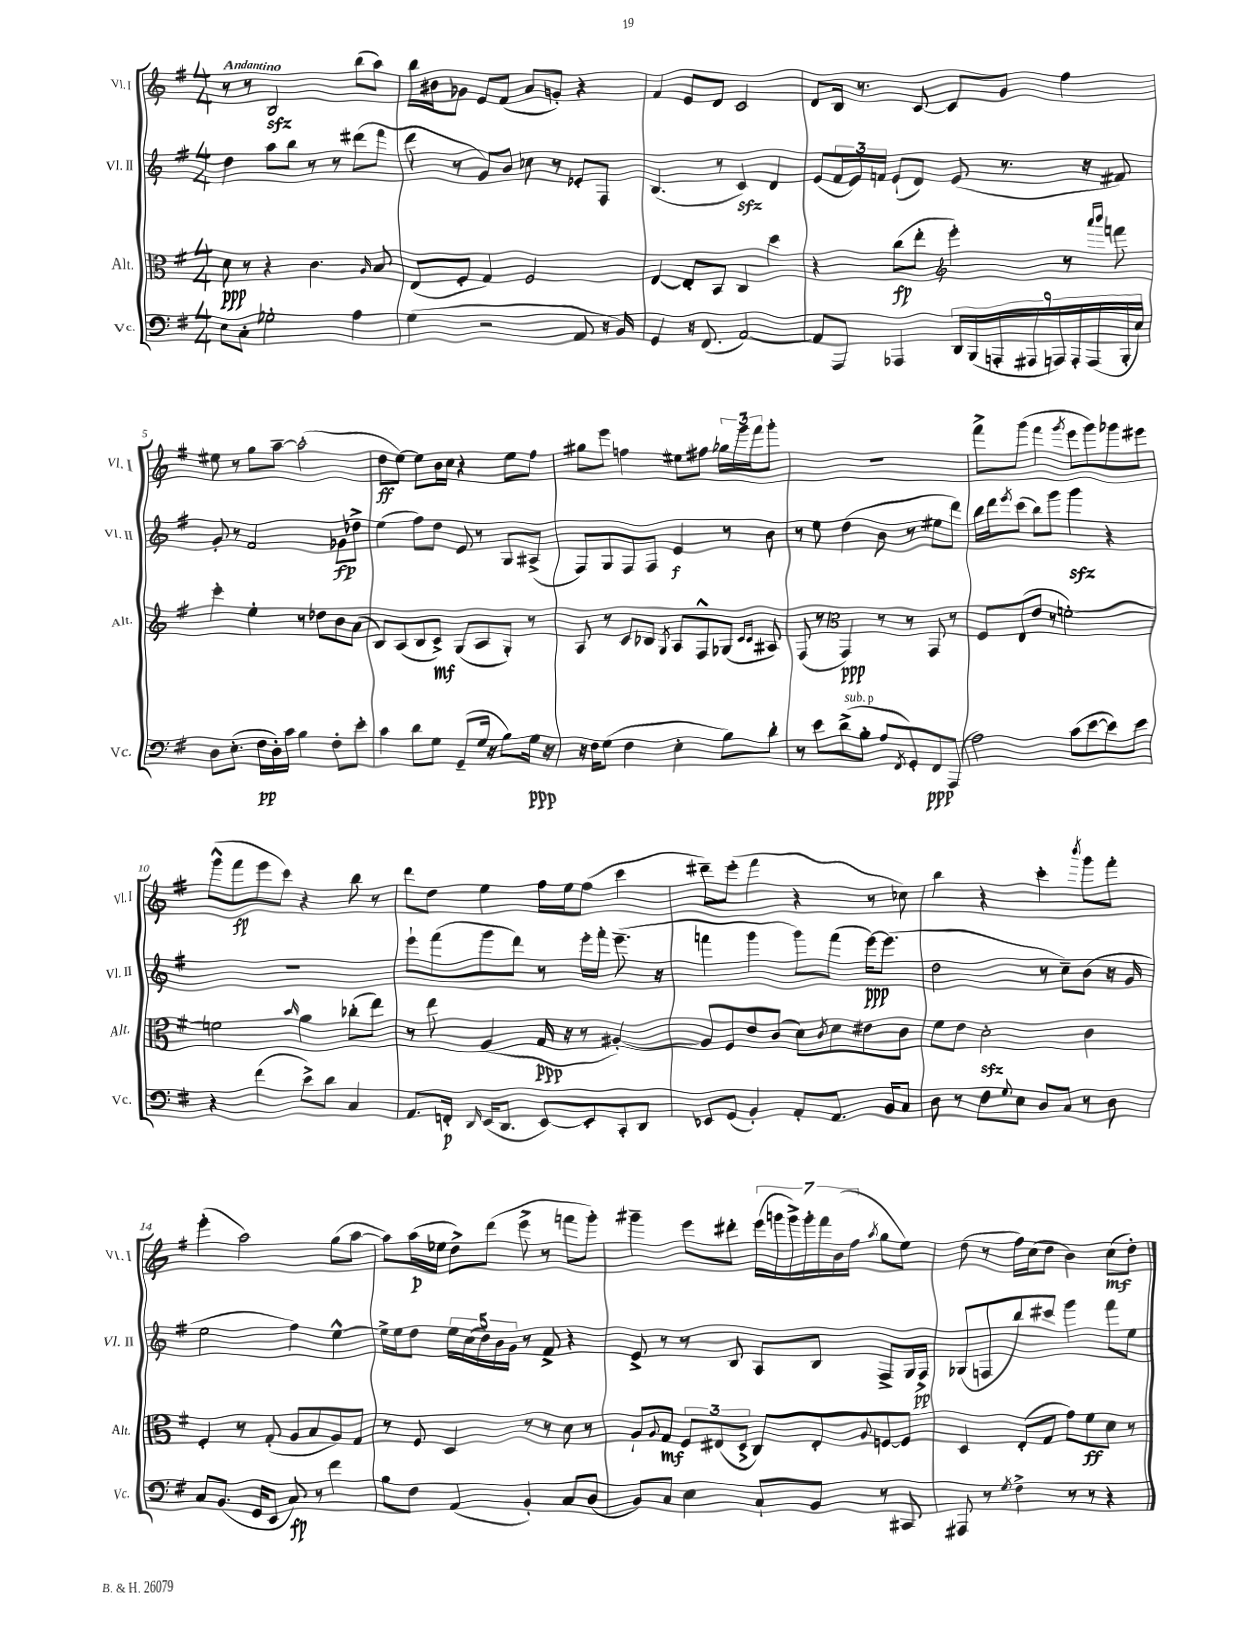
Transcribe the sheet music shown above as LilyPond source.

<<
\new StaffGroup <<
\new Staff = "s0" \with { instrumentName = "Vl. I" shortInstrumentName = "Vl. I" } {
    \clef treble \key g \major \numericTimeSignature \time 4/4 \tempo "Andantino"
    r8 r8 b2\sfz b''8( a''8) |
    b''16 bis'16 ges'8 e'8 fis'8( a'8 g'8-.) r4 |
    fis'4 e'8 d'8 c'2 |
    d'8 b16 r8. c'8~ c'8 g'8 fis''4 |
    eis''8 r8 g''8 a''8~-- a''2-.( |
    d''8\ff e''8~) e''8 b'16 c''16 r4 e''8 fis''8 |
    gis''8 e'''8 f''4 eis''8 fis''8 \tuplet 3/2 { ges''16 g'''16 fis'''16 } g'''8-. |
    R1 |
    fis'''8-> g'''8( fis'''4 \acciaccatura { g'''8 } e'''8 g'''8) ges'''8 eis'''8 |
    g'''8-^( fis'''8\fp e'''8 c'''8) r4 b''8 r8 |
    d'''8 d''8 e''4 fis''16 e''16 fis''8( c'''4 |
    dis'''8--) e'''8-.( fis'''4 r4 r8 ces''8) |
    b''4 r4 c'''4-. \acciaccatura { b'''8 } g'''8 fis'''8-. |
    e'''4-.( a''2) g''8( a''8~ |
    a''8) a''16\p( ees''16 d''8->) d'''8( e'''8-> r8 f'''8 g'''8-.) |
    gis'''4-- e'''8 dis'''8-. \tuplet 7/4 { e'''16( g'''16 g'''16->) g'''16-. fis'''16 b'16( fis''16 } \acciaccatura { a''8 } g''8 e''8) |
    d''8( r8 fis''16) c''16( d''8 b'4) c''8\mf( d''8-.) \bar "|." |
}
\new Staff = "s1" \with { instrumentName = "Vl. II" shortInstrumentName = "Vl. II" } {
    \clef treble \key g \major \numericTimeSignature \time 4/4
    d''4 a''8 b''8 r8 r8 dis'''8( fis'''8 |
    d'''8 r8 g'8) b'8 ces''8 r8 ees'8-. fis8 |
    b4.( r8 c'4\sfz) d'4 |
    e'8( \tuplet 3/2 { fis'16 e'16) f'16 } e'8-!( d'8) e'8( r8. r16 fis'8) |
    g'8-. r8 fis'2 ges'8\fp des''8-> |
    e''4( fis''8) d''8 e'8 r8 g8 ais8->( |
    fis8) g8 fis8 fis8 e'4\f r8 b'8 |
    r8 e''8 d''4( b'8 r8 eis''8 d'''8) |
    b''16 d'''16 \acciaccatura { e'''8 } c'''8( b''8) g'''8 g'''4\sfz r4 |
    R1 |
    e'''8-! fis'''8( g'''8 d'''8) r8 e'''16-. fis'''16-. e'''8.--( r16 |
    f'''4 g'''4 g'''8) f'''8( e'''16~\ppp) e'''8.( |
    d''2 r8 c''8--) b'8( r16 g'16 |
    e''2 fis''4) e''4~-^ |
    e''16-> e''16 d''8 \tuplet 5/4 { e''16 c''16( d''16) b'16 g'16 } r8 fis'8-> r4 |
    e'8-> r8 r8 b8 a8 b8 fis8-> g16 fis16->\pp |
    ges8( f8 b''8) cis'''8 g'''4 fis'''8 e''8 \bar "|." |
}
\new Staff = "s2" \with { instrumentName = "Alt." shortInstrumentName = "Alt." } {
    \clef alto \key g \major \numericTimeSignature \time 4/4
    d'8\ppp r8 r4 c'4. \grace { a16 } b8 |
    e8( fis8-. g4) fis2 |
    e4~ e8-. b,8 c4 d''4 |
    r4 c''8\fp( e''8-. \clef treble e'''4-.) r8 \grace { a'''16 b'''16 } f'''8 |
    c'''4-. e''4-. r8 des''8 b'8 a'8( |
    b8) a8( b8 c'8->\mf) g8( a8 g8-.) r8 |
    a8 r8 c'8 bes8 \acciaccatura { g8 } a8 fis8-^ ges8( \grace { c'16 c'16 } ais8) |
    fis8( r8 \clef alto g,4\ppp) r8 r8 g,8 r8 |
    fis8 e8( e'8 r8 f'2~-.) |
    f'2 \grace { b'16 } a'4 ces''8-.( e''8) |
    r8 e''8 a4( g16\ppp r16 r8 ais4~-.) |
    ais8 fis8 e'8 c'8( d'8) \acciaccatura { c'8 } d'8 eis'8 c'8 |
    fis'8 e'8 d'2-.\sfz c'4 |
    fis4-. r8 g8-.( a8 b8 a8) g8 |
    r8 fis8 d4 r8 r8 d'8 r8 |
    a8-! \appoggiatura { a8 } g8\mf \tuplet 3/2 { fis8 eis8( d8-> } c8) eis8-. \appoggiatura { a8 } f8~ f8 |
    d4 e8-.( g8 g'8) fis'8\ff d'8 r8 \bar "|." |
}
\new Staff = "s3" \with { instrumentName = "Vc." shortInstrumentName = "Vc." } {
    \clef bass \key g \major \numericTimeSignature \time 4/4
    e8 c8-. ges2-. a4 |
    g4( r2 a,8 r16 b,16) |
    g,4 r16 fis,8.( a,2~) |
    a,8 a,,8 aes,,4 \tuplet 9/8 { d,16 b,,16( a,,16-. ais,,16 a,,16) a,,16-. a,,16( b,,16-. e16) } |
    d8 e8.-.( fis16\pp d16-.) c'16 b4 fis8-. e'8-. |
    c'4 d'8 g8 g,8--( g16 r16 b8) g16\ppp r16 |
    r16 fis16 g8( fis4 e4-. b8) d'8-. |
    r8 e'8 d'8->^\markup { \italic "sub. p" }( b8-. a8 \acciaccatura { fis,8 } g,8-.) fis,8\ppp a,,8( |
    a2) c'8( e'8~ e'8) e'8 |
    r4 fis'4( e'8->) d'8 c4 |
    a,8. f,16-.\p \grace { d,16 } e,16( d,8. e,8~) e,8-. c,8-. d,8 |
    ees,8 g,8( b,4-.) a,8-. a,8. b,16 c8 |
    d8 r8 fis8 \appoggiatura { g8 } e8 d8 c8 r8 d8 |
    c8 b,8.( g,16 e,8 c8\fp) r8 fis'4 |
    b8 fis8 a,4( b,4-.) c8 d8( |
    b,8) c8 e4 c8-! b,8 r8 cis,8 |
    ais,,8 r8 \acciaccatura { g8 } fis4-> r8 r8 r4 \bar "|." |
}
>>
>>
